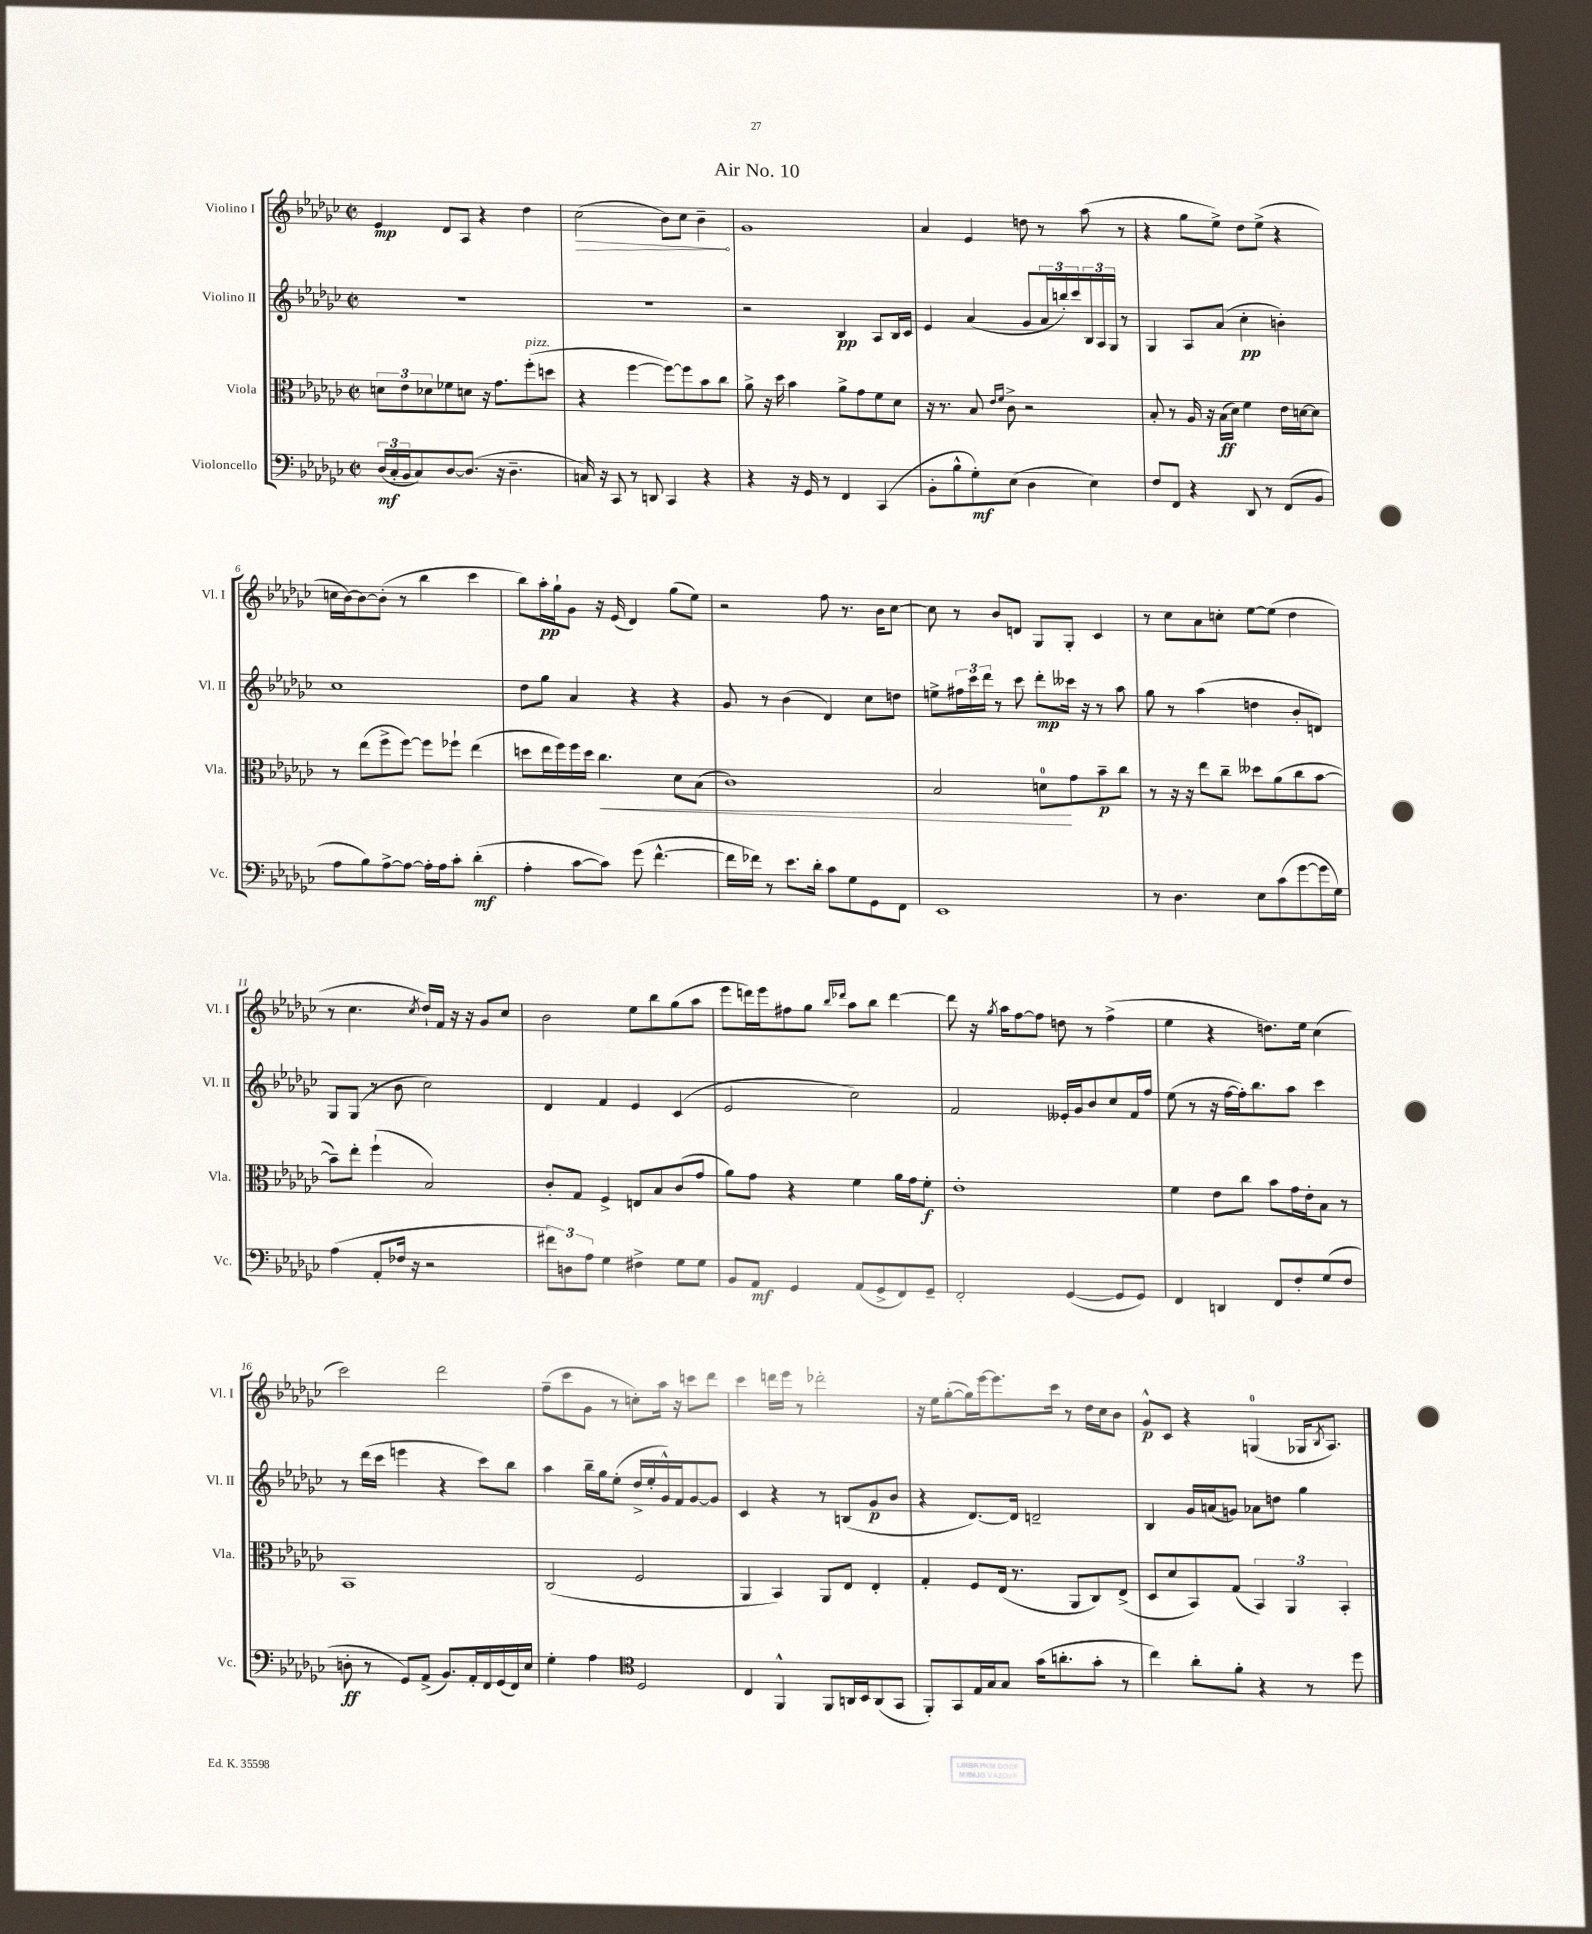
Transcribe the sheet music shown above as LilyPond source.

\header { title = "Air No. 10" }
<<
\new StaffGroup <<
\new Staff = "s0" \with { instrumentName = "Violino I" shortInstrumentName = "Vl. I" } {
    \clef treble \key ges \major \defaultTimeSignature \time 2/2
    ees'4\mp des'8 aes8 r4 des''4 |
    \once \override Hairpin.circled-tip = ##t ces''2\>( bes'8) ces''8 bes'4--\! |
    ges'1 |
    aes'4 ees'4 d''8 r8 aes''8( r8 |
    r4 ges''8 ees''8->) des''8 ees''8->( r4 |
    c''16 bes'16~) bes'8~ bes'8-.( r8 bes''4 ces'''4 |
    bes''8) aes''16-.\pp ges''16-! ges'8 r16 ees'16( des'4) ges''8( ees''8) |
    r2 f''8 r8. bes'16 ces''8~ |
    ces''8 r8 bes'8 d'8 ges8 ges8-. ces'4 |
    r8 ces''8 aes'8 c''8-. ees''8~ ees''8( des''4 |
    r8 ces''4. \acciaccatura { ces''8 } des''16-!) f'16 r16 r16 ges'8 ces''8 |
    bes'2 ees''8 bes''8 ges''8( aes''8 |
    ees'''8 d'''16) ees'''16 fis''8 ges''8 \grace { bes''16 des'''16 } aes''8 bes''8 des'''4~ |
    des'''8 r16 \acciaccatura { ges''8 } aes''16 f''8~ f''8 d''8 r8 f''4->( |
    ees''4 r4 d''8.) ees''16 ces''4( |
    ces'''2) des'''2 |
    f''8--( ces'''8 ges'8 r8 c''8-.) aes''16 r16 c'''8 des'''8 |
    ces'''4 d'''16 ees'''16 r8 des'''2-. |
    r16 ees''16 ges''8~-.( ges''16) ees'''16~ ees'''8. ces'''16 r8 des''16 ces''16 bes'8 |
    ges'8-^\p ces'8 r4 g4-0( ges16 \acciaccatura { bes8 } aes8.) \bar "|." |
}
\new Staff = "s1" \with { instrumentName = "Violino II" shortInstrumentName = "Vl. II" } {
    \clef treble \key ges \major \defaultTimeSignature \time 2/2
    R1 |
    R1 |
    r2 bes4\pp aes8 bes16 ces'16 |
    ees'4 aes'4( ges'8 \tuplet 3/2 { aes'16 b''16-.) ces'''16 } \tuplet 3/2 { bes16 aes16 ges16 } r8 |
    ges4 aes8 aes'8( ces''4-.\pp b'4-.) |
    ces''1 |
    des''8 ges''8 aes'4 r4 r4 |
    ges'8 r8 bes'4( des'4) ces''8 d''8 |
    e''8-> \tuplet 3/2 { fis''16 ces'''16 des'''16 } r8 ces'''8 des'''8-.\mp ceses'''16 r16 r8 aes''8 |
    ges''8 r8 aes''4( d''4 bes'8-. d'8) |
    ges8 ges8( r8 bes'8 ces''2) |
    des'4 f'4 ees'4 ces'4( |
    ees'2 ces''2) |
    f'2 eeses'16-. ges'16 bes'8 ces''8 f'16 f''16 |
    ees''8( r8 r16 f''16~ f''16-.) bes''8. aes''8 ces'''4 |
    r8 des'''16( ces'''16 e'''4 r4 ces'''8) bes''8 |
    aes''4 bes''16-- ges''16 ees''8-.( des''16-> ees''16-. ges'16-^) f'16 ges'8~ ges'8 |
    ces'4 r4 r8 b8( ges'8\p bes'8 |
    r4 des'8.~) des'16 d'2-- |
    bes4 ges'16 a'16( g'8) aes'8 d''8 ges''4 \bar "|." |
}
\new Staff = "s2" \with { instrumentName = "Viola" shortInstrumentName = "Vla." } {
    \clef alto \key ges \major \defaultTimeSignature \time 2/2
    \tuplet 3/2 { d'8 ees'8 des'8 } fes'8 d'8 r16 ges'8. f''8-.^\markup { \italic "pizz." }( d''8 |
    r4 f''4~ f''8~) f''8 bes'8 ces''8 |
    aes'8-> r16 des''16 bes'4 aes'8-> ges'8 f'8 des'8 |
    r16 r8. bes8 \grace { ees'16 f'16 } ces'8-> r2 |
    bes8-. r8 aes16 r16 bes16\ff( des'16) f'4 ees'16 d'16~ d'8 |
    r8 ees''8( f''8-> f''8~) f''8 fes''8-! ees''4( |
    d''8 ees''16 f''16) f''16 d''16 ces''4.\< des'8 bes8( |
    ces'1) |
    bes2 d'8-0\! ges'8 bes'8--\p ces''8 |
    r8 r16 r16 ees''8 ces''8-- deses''8 aes'8( ces''8 bes'8~ |
    bes'8--) ees''8-. f''4-!( bes2) |
    ces'8-. ges8 f4-> e8 bes8 ces'8( ges'8 |
    aes'8) ges'8 r4 f'4 aes'16 ges'16 f'8-.\f |
    ees'1-. |
    f'4 ees'8 ces''8 bes'8 ges'16 ees'16-. bes8 r8 |
    bes,1 |
    ces2( f2 |
    aes,4 bes,4) aes,8 ees8 ees4-. |
    ges4-. f8 ees16( r8. aes,8 ces8) ees8->( |
    des8 des'8 bes,8) ges8( \tuplet 3/2 { bes,4) aes,4 bes,4-. } \bar "|." |
}
\new Staff = "s3" \with { instrumentName = "Violoncello" shortInstrumentName = "Vc." } {
    \clef bass \key ges \major \defaultTimeSignature \time 2/2
    \tuplet 3/2 { des16\mf( ces16-. bes,16 } ces8) des8~ des8.( r16 des4.-- |
    c16) r16 ces,8 r8 d,8 ces,4 r4 |
    r4 r16 ges,16 r8 f,4 ces,4( |
    bes,8-. bes8-^ ges8-.\mf) ees8( des4 ees4) |
    f8 f,8 r4 des,8 r8 f,8( bes,8 |
    aes8 bes8) aes8~-> aes8~ aes16-. aes16 ces'8-. des'4-.\mf( |
    aes4-. ces'8~ ces'8) ges'8( f'4.~-^ |
    f'16 fes'16) r8 ees'8. des'16-. ces'8 ges8 ges,8 f,8 |
    ees,1 |
    r8 des4. ees8 ces'8( ges'8~ ges'16 ges16) |
    aes4( aes,8-. fes16 r16 r2 |
    \tuplet 3/2 { fis'8) d8 aes8 } ges4 fis4-> ges8 ges8 |
    bes,8 aes,8\mf ges,4 aes,8( ges,8-> f,8) ges,8-- |
    f,2-. ges,4~( ges,8 ges,8) |
    f,4 d,4 f,8 f8-. ges8( f8 |
    d8-.\ff r8 ges,8) aes,8->( bes,8.) aes,16-. f,16 ges,16( f,16) ees16 |
    ges4-. aes4 \clef tenor des2 |
    ces4 f,4-^ f,8 a,16 bes,16 a,8( ges,8 |
    f,8-.) ges,8 ees16 ges16 ges8 ges'16( a'8.-. ges'8-. r8 |
    ces''4) aes'8-. f'8-. r4 r8 des''8 \bar "|." |
}
>>
>>
